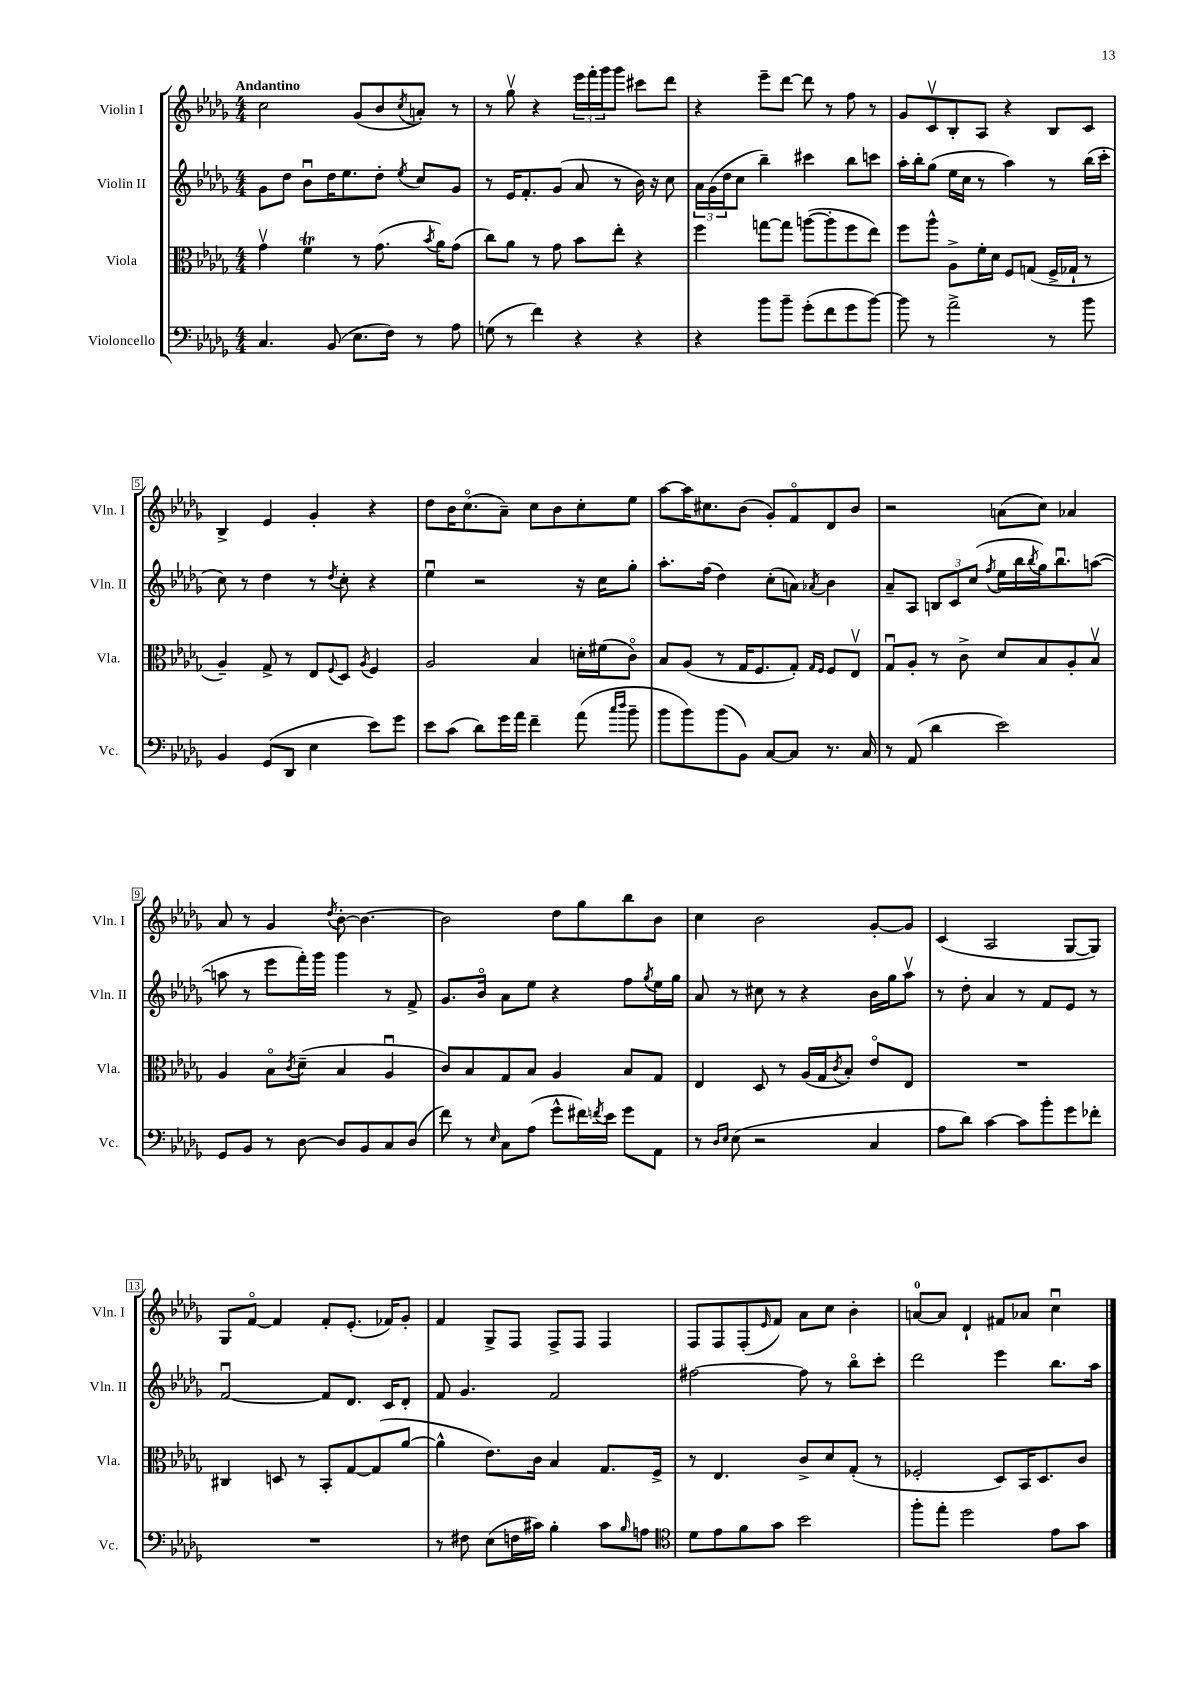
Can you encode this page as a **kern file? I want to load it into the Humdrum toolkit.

**kern	**kern	**kern	**kern
*staff4	*staff3	*staff2	*staff1
*clefF4	*clefC3	*clefG2	*clefG2
*k[b-e-a-d-g-]	*k[b-e-a-d-g-]	*k[b-e-a-d-g-]	*k[b-e-a-d-g-]
*M4/4	*M4/4	*M4/4	*M4/4
4.C/	4g-v\	8g-\L	2cc\
.	.	8dd-\J	.
.	4f\	8b-u\L	.
(8BB-/	.	16dd-\K	.
.	.	8.ee-\	.
8.E-\L	8r	.	(8g-/L
.	(8.g-\	8dd-'\J	8b-/
16F\Jk)	.	.	.
.	.	8qee-/	8qcc/
8r	.	8cc/L	8a'/J)
.	8qb-/	.	.
.	16a-\LK)	.	.
8A-\	(8g-\J	8g-/J	8r
=	=	=	=
(8G\	8cc\L)	8r	8r
8r	8a-\J	16e-/LK	8gg-v\
.	.	8.f'/	.
4f\)	8r	.	4r
.	8g-\	(8g-/J	.
4r	8b-\L	8a-/	24eee-\LL
.	.	.	24fff'\
.	.	.	24ggg-\J
.	8ee-'\J	8r	8ggg-\J
4r	4r	16b-\)	8ccc#\L
.	.	16r	.
.	.	8cc\	8ddd-\J
=	=	=	=
4r	4ff\	24a-\LL	4r
.	.	(24g-\	.
.	.	24dd-\J	.
.	.	8cc\J	.
8b-\L	[8gg\L	4bb-~\)	8eee-~\L
8b-~\J	8gg\]J	.	[8ddd-\J
(8g-'\L	([8aa\L	4ccc#\	8ddd-\]
8f\	8aa'\]	.	8r
8g-\	8ff\	8bb-\L	8ff\
[8b-\J)	8ee-\J)	8ccc\J	8r
=	=	=	=
8b-\]	8ff\L	16aa-'\LL	8g-/L
.	.	16bb-'\J	.
8r	8aa-^^\J	(8gg-\J	8cv/
2a-^\	8A-^\L	16ee-\LL	8B-'/
.	.	16cc\JJ	.
.	16f'\L	8r	8A-/J
.	16d-\JJ	.	.
.	8F/L	4aa-\)	4r
.	(8G/J	.	.
8r	16F^/LL	8r	8B-/L
.	16G-`/JJ	.	.
8b-\	8r	(16bb-\LL	8c/J
.	.	16ccc'\JJ	.
=	=	=	=
4BB-/	4A-~/)	8cc\)	4B-^/
.	.	8r	.
(8GG-/L	8G-^/	4dd-\	4e-/
8DD-/J	8r	.	.
4E-\	8E-/L	8r	4g-'/
.	8qqF/	8qdd-/	.
.	8D-/J	8cc'\	.
.	8qA-/	.	.
8e-\L)	4F/	4r	4r
8g-\J	.	.	.
=	=	=	=
8e-\L	2A-/	4ee-u\	8dd-\L
(8c\J	.	.	16b-\K
.	.	.	(8.cco\
8d-\L)	.	2r	.
16g-\L	.	.	8a-~\J)
16a-\JJ	.	.	.
4f~\	4B-/	.	8cc\L
.	.	.	8b-\
(8a-\	16d'\LL	16r	8cc'\
.	(16f#\J	16cc\LK	.
16qqcc/LL	.	.	.
16qqdd-/JJ	.	.	.
8b-~\	8co\J)	8gg-'\J	8ee-\J
=	=	=	=
8b-\L	8B-/L	8.aa-'\L	[8aa-\L
8b-\)	(8A-/J	.	16aa-\]K
.	.	(16ff\Jk	8.cc#\
(8b-\	8r	4dd-\)	.
8BB-\J)	16G-/LK	.	(8b-\J
.	8.F/	.	.
[8C/L	.	(8cc'\L	8g-'/L)
8C/]J	8G-'/J)	8a\J)	8fo/
.	16qqG-/LL	.	.
.	16qqF/JJ	8qa-/	.
8.r	8F/L	4b-\	8d-/
.	8E-v/J	.	8b-/J
16C/	.	.	.
=	=	=	=
8r	8G-u/L	8a-~/L	2r
(8AA-/	8A-'/J	8A-/J	.
4d-\	8r	12B/L	.
.	.	12c/	.
.	8c^\	.	.
.	.	(12cc/J	.
.	.	8qff/	.
2e-\)	8d-/L	16ee-\LL	(8a\L
.	.	16bb-\	.
.	.	8qbb-/	.
.	8B-/	16gg-\J)	8cc\J)
.	.	8.bb-u\	.
.	8A-'/	.	4a-/
.	8B-v/J	([8aa\J	.
=	=	=	=
8GG-/L	4A-/	8aa\]	8a-/
8BB-/J	.	8r	8r
8r	8B-o\L	8eee-\L	4g-/
.	8qc/	.	.
[8D-\	(8d-~\J	16fff'\L)	.
.	.	16ggg-\JJ	.
.	.	.	8qdd-/
8D-/]L	4B-/	4ggg-\	[8b-'\
8BB-/	.	.	4.b-\_
8C/	4A-u/	8r	.
(8D-/J	.	8f^/	.
=	=	=	=
8f\)	8c/L)	8.g-/L	2b-\]
8r	8B-/	.	.
.	.	16b-o/Jk	.
16qqE-/	.	.	.
8C\L	8G-/	8a-\L	.
(8A-\J	8B-/J	8ee-\J	.
8g-^^\L	4A-/	4r	8dd-\L
16f#\L)	.	.	8gg-\
8qf/	.	.	.
16e-\JJ	.	.	.
8g-\L	8B-/L	8ff\L	8bb-\
.	.	8qgg-/	.
8AA-\J	8G-/J	16ee-\L	8b-\J
.	.	16gg-\JJ	.
=	=	=	=
8r	4E-/	8a-/	4cc\
16qqD-/LL	.	.	.
16qqE-/JJ	.	.	.
(8E-\	.	8r	.
2r	8D-/	8cc#\	2b-\
.	8r	8r	.
.	(16A-/LL	4r	.
.	16G-/J	.	.
.	8qc/	.	.
.	8B-'/J)	.	.
4C/	8e-o/L	16b-\LL	[8g-'/L
.	.	16gg-\J	.
.	8E-/J	8aa-v\J	8g-/]J
=	=	=	=
8A-\L	1r	8r	(4c/
8d-\J)	.	8dd-'\	.
[4c\	.	4a-/	2A-/
8c\]L	.	8r	.
8b-'\	.	8f/L	.
8g-\	.	8e-/J	[8G-/L
8f-'\J	.	8r	8G-/]J)
=	=	=	=
1r	4C#/	[2fu/	8G-/L
.	.	.	[8fo/J
.	8D/	.	4f/]
.	8r	.	.
.	8BB-'/L	8f/]L	8f'/L
.	[8G-/	8.d-/J	(8.e-'/J
.	(8G-/]	.	.
.	.	16c/LK	16f-/LK)
.	[8a-/J	8d-'/J	8g-'/J
=	=	=	=
8r	4a-^^\]	8f/	4f/
8F#\	.	4.g-/	.
(8E-\L	8.e-\L)	.	8G-^/L
16F\L	.	.	8F/J
16c#\JJ)	16c\Jk	.	.
4B-'\	4B-/	2f/	8F^/L
.	.	.	8F/J
8c#\L	8.G-/L	.	4F/
16qqB-/	.	.	.
8A\J	.	.	.
.	16F^/Jk	.	.
=	=	=	=
*clefC4	*	*	*
8d-\L	8r	[2ff#\	8F/L
8e-\	4.E-/	.	8F/
8f\	.	.	(8F'/
.	.	.	16qqe-/
8g-\J	.	.	8f/J)
2b-\	8c^/L	8ff#\]	8a-\L
.	8d-/	8r	8cc\J
.	(8G-'/J	8bb-o\L	4b-'\
.	8r	8ccc'\J	.
=	=	=	=
8ff'\L	2F-'/	2ddd-\	[8a/L
8ee-'\J	.	.	8a/]J
2dd-\	.	.	4d-`/
.	8D-/L)	4eee-\	8f#/L
.	16BB-/K	.	8a-/J
.	8.D-/	.	.
8e-\L	.	8.bb-\L	4ccu\
8g-\J	8c/J	.	.
.	.	16aa-\Jk	.
==	==	==	==
*-	*-	*-	*-
